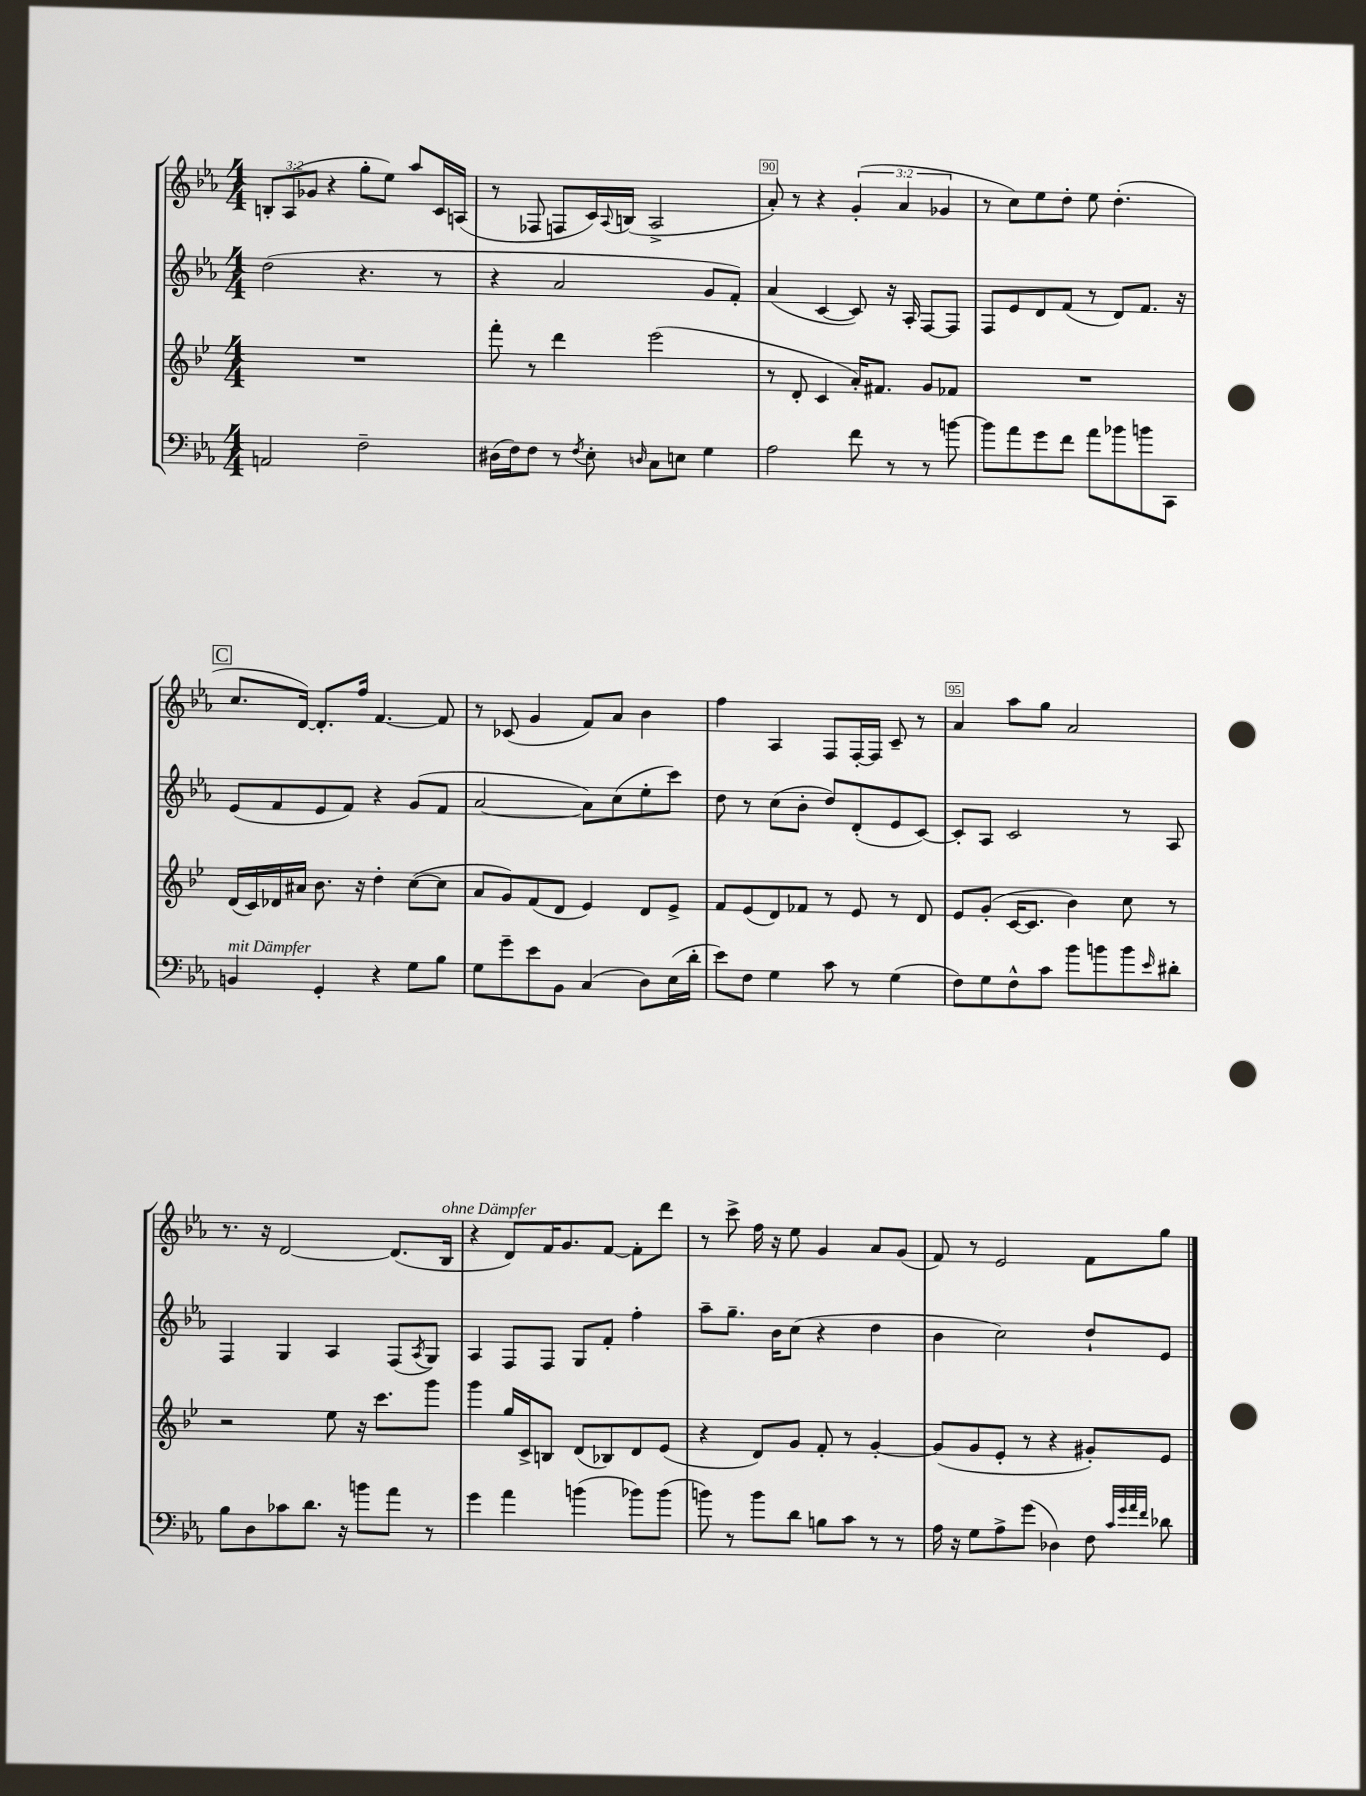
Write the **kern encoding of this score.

**kern	**kern	**kern	**kern
*staff4	*staff3	*staff2	*staff1
*clefF4	*clefG2	*clefG2	*clefG2
*k[b-e-a-]	*k[b-e-]	*k[b-e-a-]	*k[b-e-a-]
*M4/4	*M4/4	*M4/4	*M4/4
2AA/	1r	(2dd\	12B'/L
.	.	.	(12A-/
.	.	.	12g-/J
.	.	.	4r
2F~\	.	4.r	8gg'\L
.	.	.	8ee-\J)
.	.	.	8aa-/L
.	.	8r	16c/L
.	.	.	(16A/JJ
=	=	=	=
(16D#\LL	8fff'\	4r	8r
16F\J)	.	.	.
8F\J	8r	.	8F-/
8r	4ddd\	2a-/	8F/L
8qF/	.	.	.
8E-'\	.	.	16c/L)
.	.	.	8qqA-/
.	.	.	(16B/JJ
16qqD/	.	.	.
8C\L	(2eee-\	.	2A-^/
8E\J	.	.	.
4G\	.	8g/L	.
.	.	8f'/J)	.
=	=	=	=
2A-\	8r	(4a-/	8a-'/)
.	8d'/	.	8r
.	4c/	[4c/	4r
8f\	16a'/LK)	8c/])	(6g'/
.	8.f#/J	.	.
8r	.	16r	.
.	.	.	6a-/
.	.	16A-'/	.
8r	8g/L	[8F/L	.
.	.	.	6g-/
[8b\	8f-/J	8F/]J	.
=	=	=	=
8b\]L	1r	8F/L	8r
8a-\	.	8e-/	8cc\L)
8g\	.	8d/	8ee-\
8f\J	.	(8f/J	8dd'\J
8a-\L	.	8r	8ee-\
8b-\	.	8d/L)	(4.dd'\
8b\	.	8.f/J	.
8CC\J	.	.	.
.	.	16r	.
=	=	=	=
4BB/	(16d/LL	(8e-/L	8.cc/L
.	16c/)	.	.
.	16d-/	8f/	.
.	16a#/JJ	.	[16d/Jk)
4GG'/	8.b-\	8e-/	8.d'/]L
.	.	8f/J)	.
.	16r	.	16ff/Jk
4r	4dd'\	4r	[4.f/
8G\L	([8cc\L	(8g/L	.
8B-\J	8cc\]J	8f/J	8f/]
=	=	=	=
8G\L	8a/L	[2a-/	8r
8g~\	8g/)	.	(8c-/
8e-\	(8f/	.	4g/
8BB-\J	8d/J	.	.
(4C/	4e-/)	8a-\]L)	8f/L)
.	.	(8cc\	8a-/J
8D\L)	8d/L	8ee-'\	4b-\
(16E-\L	8e-^/J	8ccc\J)	.
16d'\JJ	.	.	.
=	=	=	=
8e-\L)	8f/L	8dd\	4ff\
8F\J	(8e-/	8r	.
4G\	8d/)	(8cc\L	4A-/
.	8f-/J	8b-'\J	.
8c\	8r	8dd/L)	8F/L
8r	8e-/	(8d'/	[16F'/L
.	.	.	16F/]JJ
(4G\	8r	8e-/	8c~/
.	8d/	[8c/J)	8r
=	=	=	=
8F\L)	8e-/L	8c'/]L	4a-/
8G\	(8g'/J	8A-/J	.
8F^^\	[16c/LK	2c/	8aa-\L
.	8.c/]J	.	.
8c\J	.	.	8gg\J
8b-\L	4b-\)	.	2a-/
8b\	.	.	.
8b\	8cc\	8r	.
16qqe-/	.	.	.
8d#'\J	8r	8A-/	.
=	=	=	=
8B-\L	2r	4F/	8.r
8D\	.	.	.
.	.	.	16r
8c-\	.	4G/	[2d/
8.d\J	.	.	.
.	8ee-\	4A-/	.
16r	.	.	.
8b\L	16r	.	.
.	8.ccc\L	.	.
8a-\J	.	(8F/L	(8.d/]L
.	.	8qA-/	.
8r	8ggg\J	8G/J)	.
.	.	.	16B-/Jk
=	=	=	=
4g\	4ggg\	4A-/	4r
4a-\	16gg/LL	8F/L	8d/L)
.	16c^/J	.	.
.	8B/J	8F/J	16f/K
.	.	.	8.g/
(4b\	(8d/L	8G/L	.
.	8B-/)	8f'/J	[8f/J
8b-\L)	8d/	4ff'\	8f'\]L
(8b-\J	(8e-/J	.	8ddd\J
=	=	=	=
8b\)	4r	8aa-~\L	8r
8r	.	8.gg~\J	8ccc^\
8b\L	8d/L)	.	16ff\
.	.	16b-\LK	16r
8d\J	8g/J	(8cc\J	8ee-\
8B\L	8f'/	4r	4g/
8c\J	8r	.	.
8r	[4g'/	4dd\	8a-/L
8r	.	.	(8g/J
=	=	=	=
16A-\	(8g/]L	4b-\	8f/)
16r	.	.	.
8G\L	8g/	.	8r
8A-^\	8e-'/J	2cc\)	2e-/
(8g\J	8r	.	.
4D-\)	4r	.	.
8F\	8g#'/L)	8dd`/L	8f\L
32qqc/LLL	.	.	.
32qqg/	.	.	.
32qqa-/	.	.	.
32qqf/JJJ	.	.	.
8d-\	8e-/J	8e-/J	8gg\J
==	==	==	==
*-	*-	*-	*-
